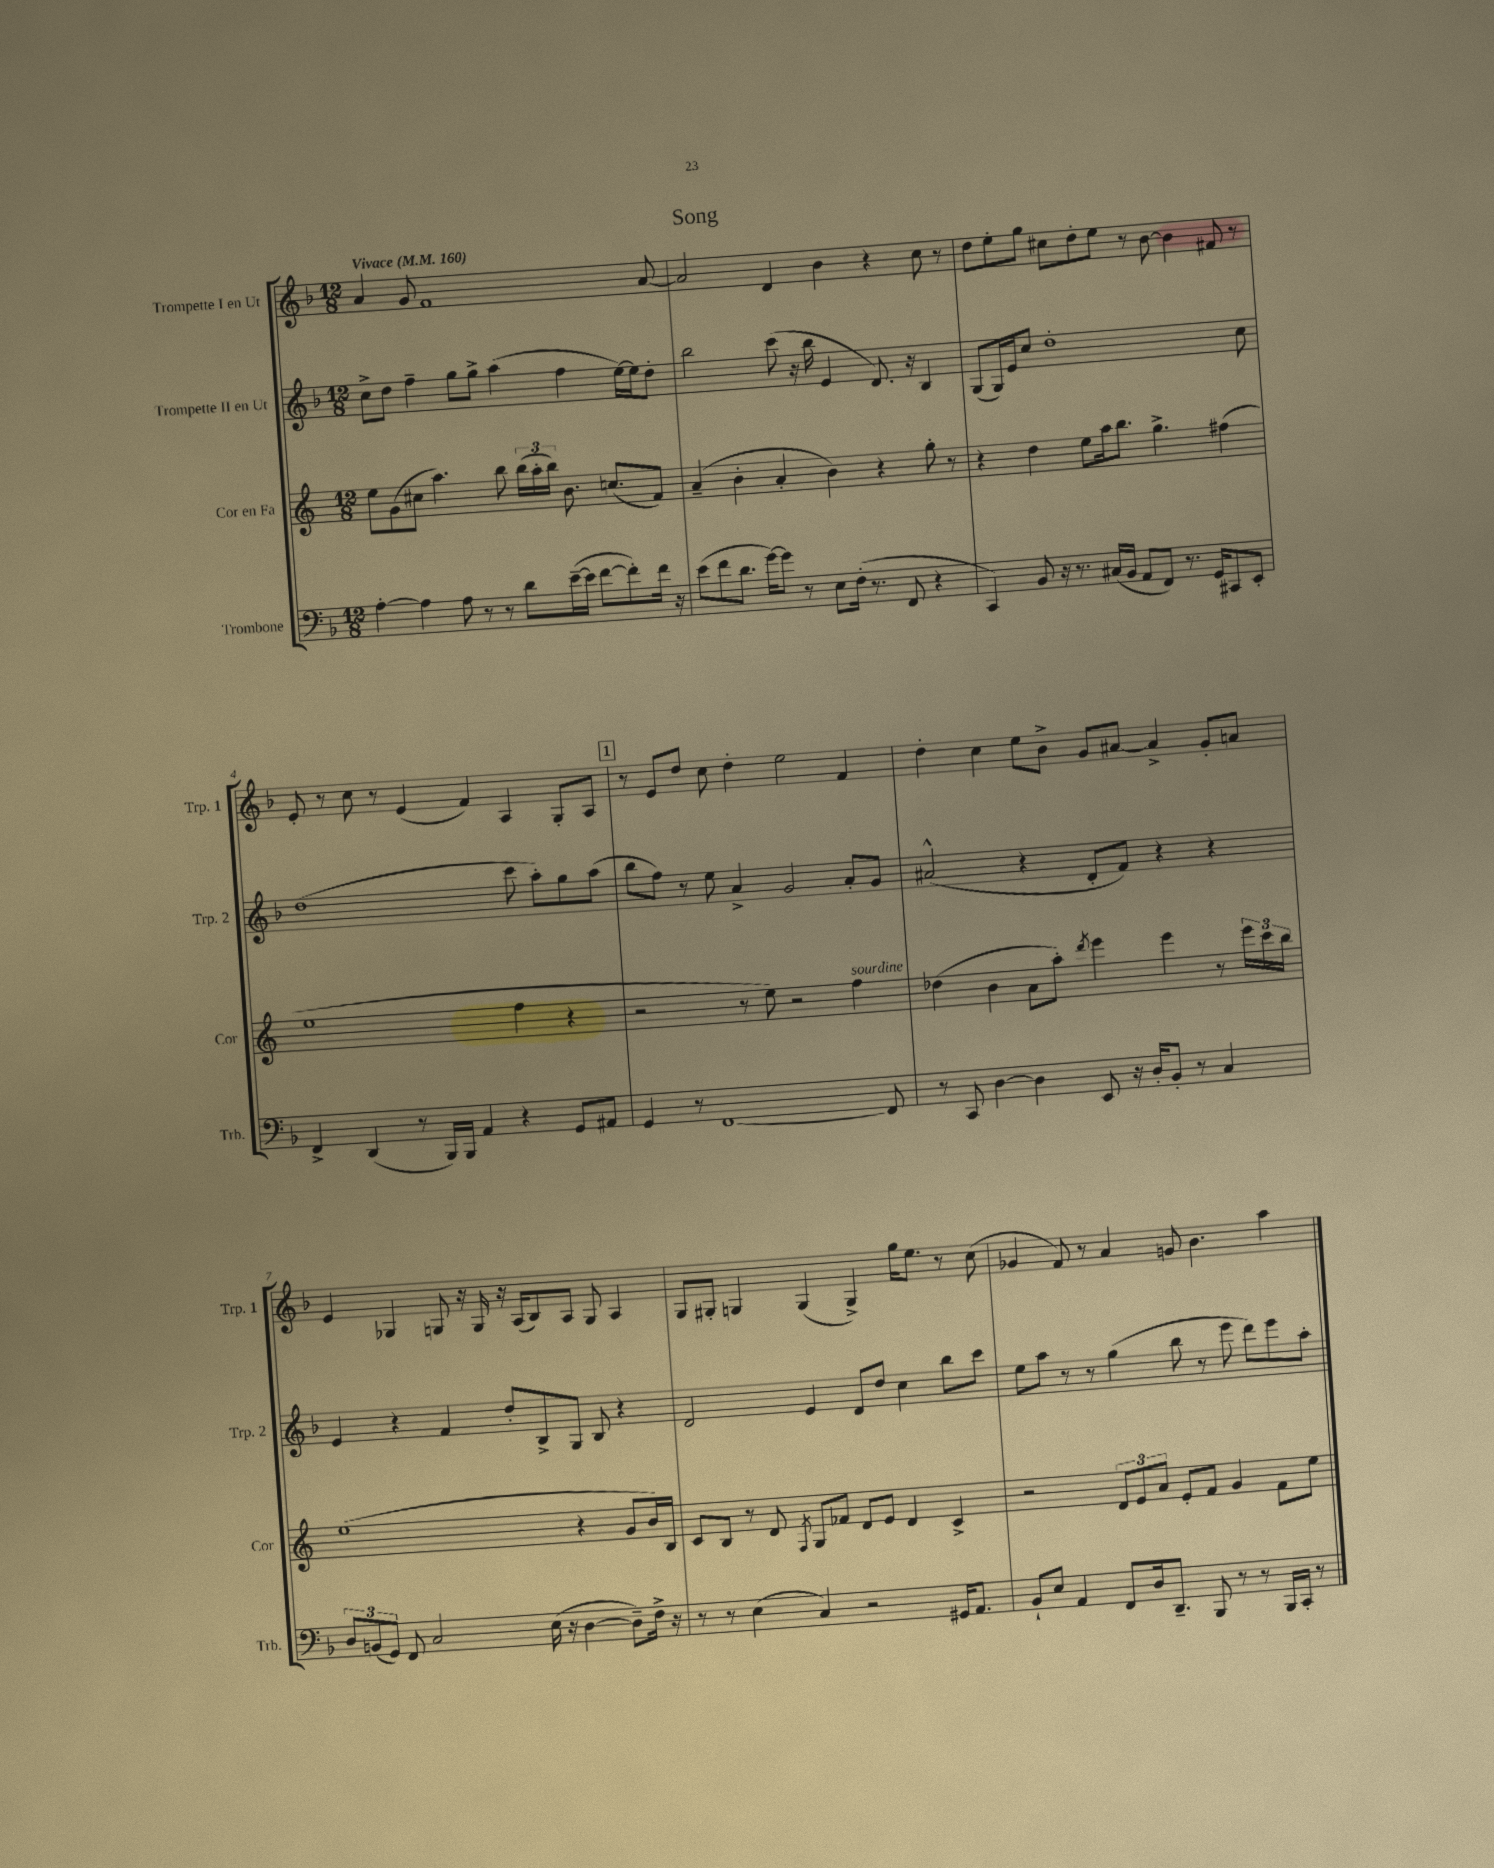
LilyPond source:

\header { title = "Song" }
<<
\new StaffGroup <<
\new Staff = "s0" \with { instrumentName = "Trompette I en Ut" shortInstrumentName = "Trp. 1" } {
    \clef treble \key f \major \numericTimeSignature \time 12/8 \tempo "Vivace" 4 = 160
    \autoBeamOff a'4 g'8 f'1 a'8~ |
    a'2 d'4 bes'4 r4 c''8 r8 |
    d''8[ e''8-. g''8] cis''8[ d''8-. e''8] r8 bes'8~ bes'4 fis'8 r8 |
    e'8-. r8 c''8 r8 e'4( f'4) a4 g8[-. a8] |
    \mark \markup { \box "1" } r8 e'8[ d''8] c''8 d''4-. e''2 f'4 |
    d''4-. c''4 e''8[ bes'8]-> g'8[ ais'8]~ ais'4-> g'8[-. a'8] |
    e'4 ges4 g8 r16 g16 r16 a16[( bes8) a8] g8 a4 |
    g8[ gis8]-. g4 g4( g4->) g''16[ e''8.] r8 c''8( |
    ges'4 f'8) r8 a'4 g'8 bes'4. a''4 \bar "|." |
}
\new Staff = "s1" \with { instrumentName = "Trompette II en Ut" shortInstrumentName = "Trp. 2" } {
    \clef treble \key f \major \numericTimeSignature \time 12/8
    \autoBeamOff c''8[-> d''8] f''4-- g''8[ g''8]-> a''4( f''4 e''16[~) e''16 d''8]-. |
    bes''2 c'''8( r16 bes''16 e'4 d'8.) r16 bes4 |
    g8[( g16) e'16 c''8] d''1-. c''8 |
    d''1( c'''8 a''8[-.) g''8 a''8]( |
    \mark \markup { \box "1" } bes''8[ f''8]) r8 e''8 a'4-> g'2 a'8[-. g'8] |
    ais'2-^( r4 d'8[-. f'8]) r4 r4 |
    e'4 r4 f'4 d''8[-. bes8-> g8] bes8 r4 |
    d'2 e'4 d'8[ d''8] c''4 bes''8[ c'''8] |
    e''8[ a''8] r8 r8 g''4( bes''8 r8 e'''8 d'''8[) e'''8 a''8]-. \bar "|." |
}
\new Staff = "s2" \with { instrumentName = "Cor en Fa" shortInstrumentName = "Cor" } {
    \clef treble \key c \major \numericTimeSignature \time 12/8
    \autoBeamOff e''8[ g'8( cis''8] a''4.) b''8 \tuplet 3/2 { b''16[( a''16-. b''16]) } b'8. c''8.[( f'8]) |
    a'4--( b'4-. a'4-. b'4) r4 g''8-. r8 |
    r4 d''4 e''8[ a''16 b''8.] g''4.-> fis''4( |
    e''1 f''4 r4 |
    \mark \markup { \box "1" } r2 r8 e''8) r2 f''4^\markup { \italic "sourdine" } |
    des''4( b'4 a'8[ a''8]-.) \acciaccatura { d'''8 } e'''4 e'''4 r8 \tuplet 3/2 { e'''16[ c'''16 b''16] } |
    e''1( r4 g'8[ b'16) b16] |
    c'8[ b8] r8 d'8 \acciaccatura { f8 } g8[ fes'8] d'8[ e'8] d'4 c'4-> |
    r2 \tuplet 3/2 { d'8[ e'8 a'8] } e'8[-. f'8] g'4 f'8[ e''8] \bar "|." |
}
\new Staff = "s3" \with { instrumentName = "Trombone" shortInstrumentName = "Trb." } {
    \clef bass \key f \major \numericTimeSignature \time 12/8
    \autoBeamOff a4~-. a4 a8 r8 r8 d'8[ e'16~--( e'16] f'8[~ f'8-.) f'16] r16 |
    e'8[( f'8 d'8.] g'16[~) g'8] r8 e8[ f16]-.( r8. f,8 r4 |
    c,4) bes,8 r16 r8. cis16[( bes,16] a,8[ f,8]) r8. g,16[ cis,8 e,8]-. |
    f,4-> d,4( r8 bes,,16[) bes,,16] a,4 r4 g,8[ ais,8] |
    \mark \markup { \box "1" } g,4 r8 f,1~ f,8 |
    r8 c,8 d4~ d4 e,8 r16 d16[-. bes,8]-. r8 c4 |
    \tuplet 3/2 { d8[ b,8( g,8]) } f,8 c2 e16( r16 d4~ d8[--) f16]-> r16 |
    r8 r8 e4( c4) r2 gis,16[ a,8.] |
    bes,8[-! e8] a,4 f,8[ d16 d,8.]-- bes,,8 r8 r8 bes,,16[ c,16]-. r8 \bar "|." |
}
>>
>>
